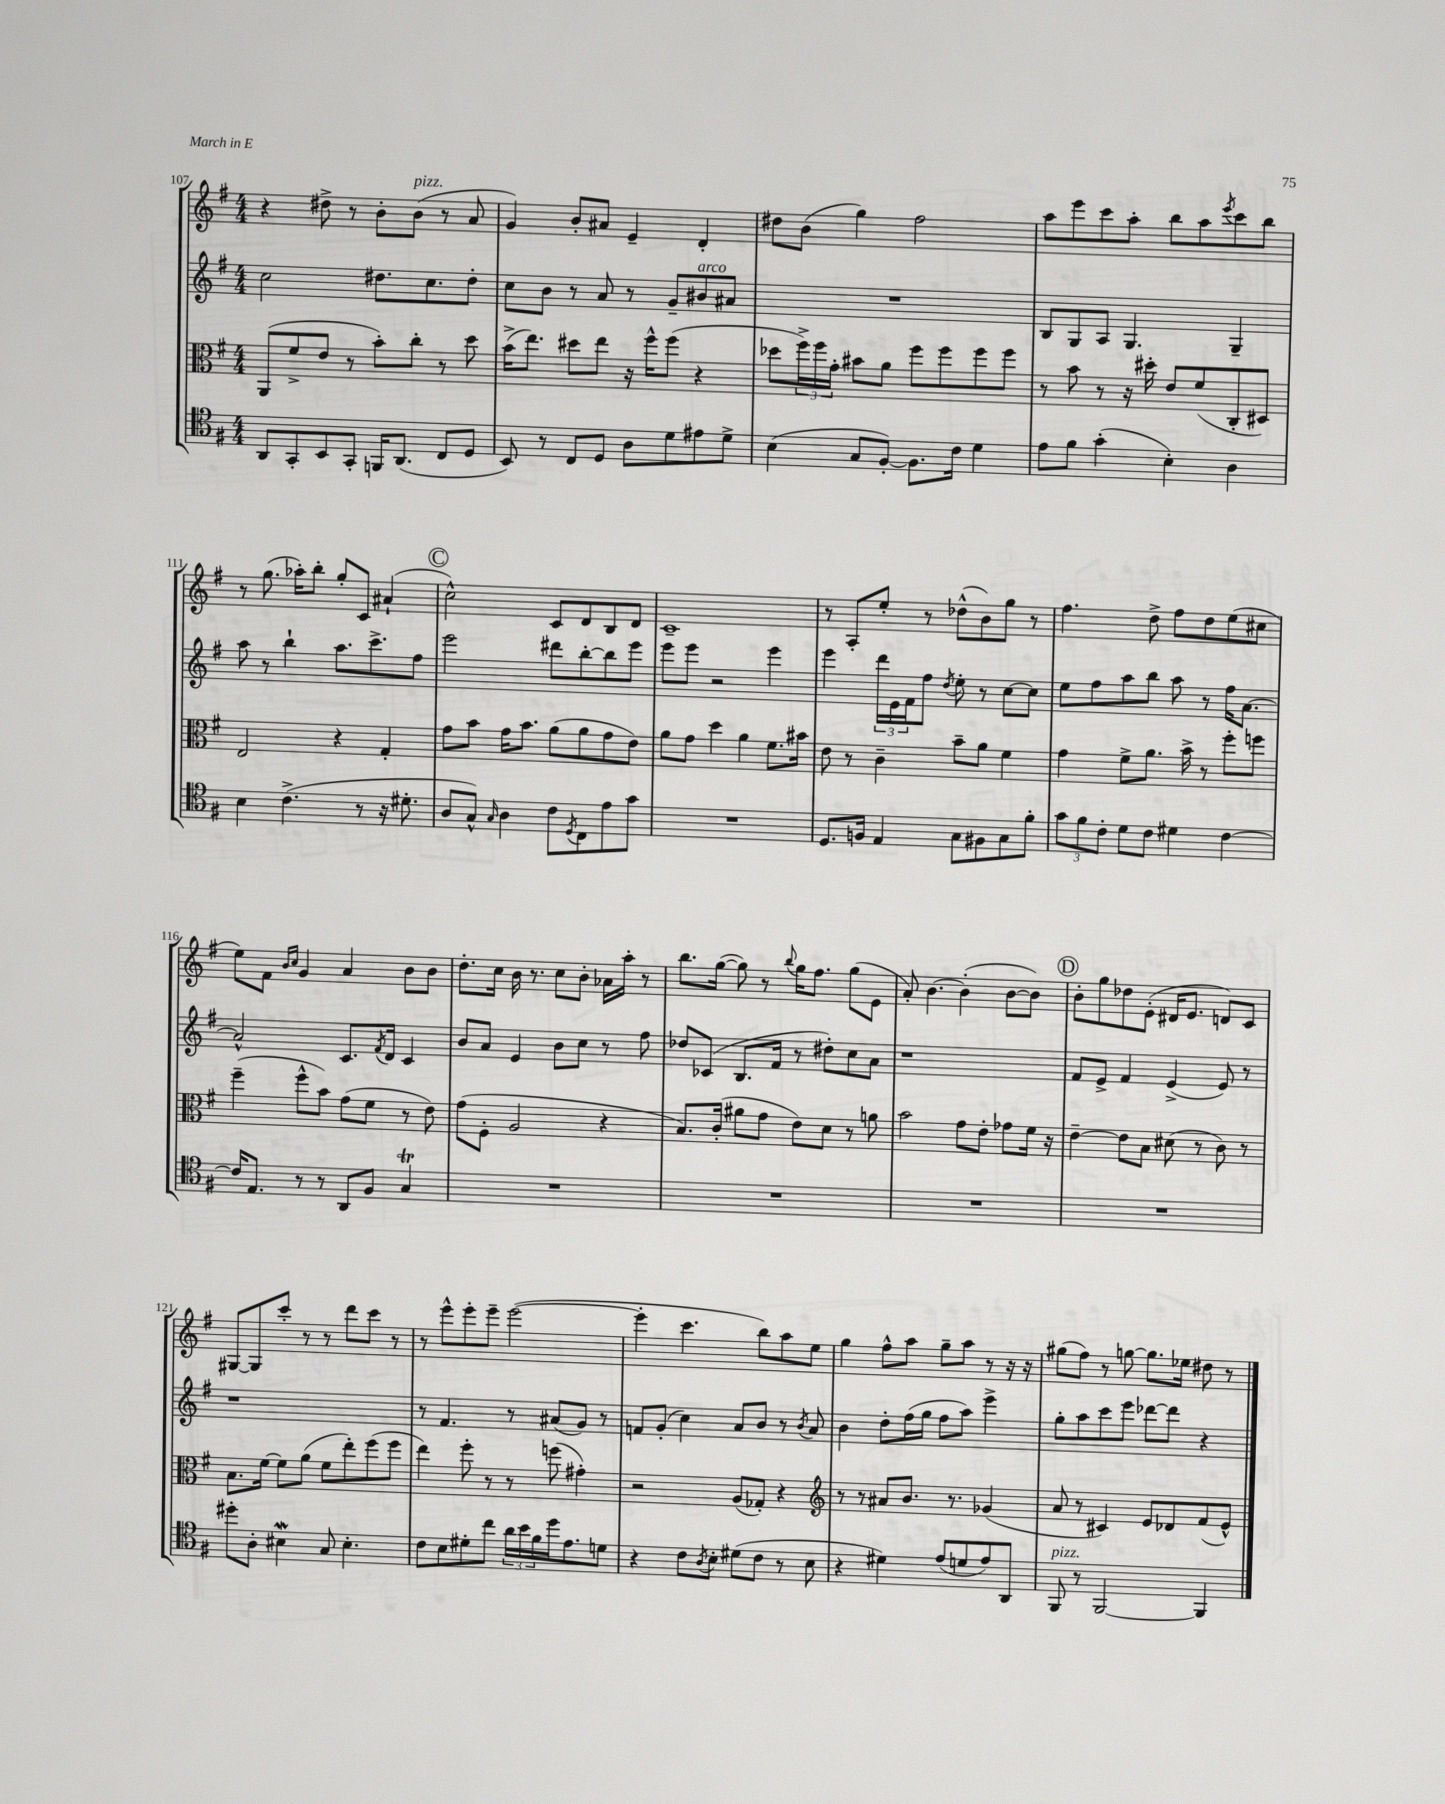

**kern	**kern	**kern	**kern
*staff4	*staff3	*staff2	*staff1
*clefC4	*clefC3	*clefG2	*clefG2
*k[f#]	*k[f#]	*k[f#]	*k[f#]
*M4/4	*M4/4	*M4/4	*M4/4
8AA/L	(8AA/L	2cc\	4r
8GG'/	8f#^/	.	.
8BB/	8e/J	.	8dd#^\
8GG'/J	8r	.	8r
16FF/LK	8b'\L)	8.dd#\L	8b'\L
(8.AA/J	.	.	.
.	8cc'\J	.	(8b\J
.	.	8.cc\	.
8C/L	8r	.	8r
8D/J	8dd\	8dd#'\J	8a/
=	=	=	=
8BB/)	(16b^\LK	8cc\L	4g/)
.	8.ee\J)	.	.
8r	.	8b\J	.
8C/L	8dd#\L	8r	8b'/L
8D/J	8ee\J	8a/	8a#/J
8A\L	16r	8r	4e~/
.	16ff#^^\LK	.	.
8d\	(8ff#\J	8g~/L	.
8e#\	4r	8b#/	4d'/
8d^\J	.	8a#/J	.
=	=	=	=
(4B\	8dd-\L	1r	8dd#\L
.	24ff#^\L)	.	(8b\J
.	24ff#\	.	.
.	24g'\JJ	.	.
8G/L	8b#\L	.	4gg\)
[8F#'/J)	8a\J	.	.
8.F#\]L	8ff#\L	.	2ff#\
.	8ff#\	.	.
16c\Jk	.	.	.
4d\	8ff#\	.	.
.	8ff#\J	.	.
=	=	=	=
8e\L	8r	8B/L	8aa\L
8f#\J	8b\	8G/	8eee\
(4g'\	8r	8A/J	8ccc\
.	16r	4.G/	8aa'\J
.	16dd#'\	.	.
4B'\)	8e/L	.	8bb\L
.	(8f#/	.	8aa\
.	.	.	8qeee/
4A\	8C'/	4G~/	8ccc\
.	8D#/J)	.	8bb\J
=	=	=	=
4B\	2E/	8aa\	8r
.	.	8r	(8.gg\
(4.c^\	.	4bb`\	.
.	.	.	16aa-'\LK)
.	.	.	8bb'\J
.	4r	8.aa\L	8gg'/L
8r	.	.	8c/J
.	.	8.ccc^\	.
16r	4G'/	.	(4a#`/
8.d#'\	.	.	.
.	.	8ff#\J	.
=	=	=	=
8A/L	8g\L	2eee\	2cc^^\)
8G^^/J)	8b\J	.	.
16qqG/	.	.	.
4A\	16g\LK	.	.
.	8.b\J	.	.
8c\L	(8a\L	8ddd#\L	8c/L
8qD/	.	.	.
8C\	8a\	[8bb'\	8d/
8e\	8g\	8bb\]	8B/
8g\J	8e\J)	8eee\J	8d/J
=	=	=	=
1r	8a\L	8eee\L	1c~
.	8g\J	8eee\J	.
.	4dd\	2r	.
.	4a\	.	.
.	8.f#\L	4eee\	.
.	16b#\Jk	.	.
=	=	=	=
8.D/L	8e\	4eee\	8r
.	8r	.	8A'/L
16F/Jk	.	.	.
4E/	4c~\	24ddd\LL	8ee'/J
.	.	24e\	.
.	.	24f#\J	.
.	.	8ff#\J	8r
.	.	8qdd/	.
8G\L	8b~\L	8ee'\	(8dd-^^\L
8F#\	8a\J	8r	8b\)
8G\	4f#\	[8cc\L	8gg\J
8f#'\J	.	8cc\]J	8r
=	=	=	=
12g\L	4g\	8ee\L	4.ff#\
12f#\	.	.	.
.	.	8ff#\	.
12c'\J	.	.	.
8d\L	8f#^\L	8aa\	.
8c\J	8.a\J	8bb\J	8dd^\
4d#\	.	8aa\	8ff#\L
.	16b^\	.	.
.	8r	8r	8dd\
[4c\	8ff#'\L	16ff#\LK	(8ee\
.	.	[8.a\J	.
.	8ff\J	.	8cc#\J
=	=	=	=
16c/]LK	(4ff#~\	2a^^/]	8ee\L)
8.E/J	.	.	.
.	.	.	8f#\J
.	.	.	16qqb/LL
.	.	.	16qqcc/JJ
8r	8ff#^^\L	.	4g/
8r	8b\J)	.	.
8AA/L	(8g\L	8.c/L	4a/
8F#/J	8f#\J	.	.
.	.	8qf#/	.
.	.	16d/Jk	.
4G/	8r	4c/	8b\L
.	8e\)	.	8b\J
=	=	=	=
1r	(8g\L	8b/L	8.dd'\L
.	8F#'\J	8a/J	.
.	.	.	16cc\Jk
.	2A/	4e/	16b\
.	.	.	8.r
.	.	8b\L	8cc\L
.	.	8cc\J	8b'\J
.	4r	8r	16a-\LL
.	.	.	16aa'\JJ
.	.	8ff#\	8r
=	=	=	=
1r	8.B/L)	8dd-/L	8.bb\L
.	.	(8c-/J	.
.	(16c'/Jk	.	([16gg\Jk
.	8a#\L	8.B/L	8gg\])
.	8g\J	.	8r
.	.	16f#/Jk	.
.	.	.	8qqbb/
.	8e\L)	8r	16gg\LK
.	.	.	8.ff#\J
.	8d\J	8dd#'\L)	.
.	8r	8cc\	(8gg\L
.	8a\	8a\J	8e\J
=	=	=	=
1r	2b\	1r	8a'/)
.	.	.	[4.b\
.	8g\L	.	(4b'\]
.	8e'\J	.	.
.	8g-\L	.	[8b\L
.	16f#\Jk	.	8b\]J)
.	16r	.	.
=	=	=	=
1r	[4e~\	8f#/L	8b'\L
.	.	8e^/J	8gg\
.	8e\]L	4f#/	8dd-\
.	8B\J	.	(8e'\J
.	(8d#\	(4e^/	16d#/LK
.	.	.	8.e/J
.	8r	.	.
.	8c\)	8e/)	8d/L)
.	8r	8r	8c/J
=	=	=	=
8dd#'\L	8.B\L	1r	[8G#/L
8A'\J	.	.	8G#/]
.	[16f#\Jk	.	.
4B#\	8f#\]L	.	8ccc'/J
.	(8a\J	.	8r
8G/	8f#\L	.	8r
4.B#'\	8ee'\)	.	8ddd\L
.	(8ff#\	.	8ccc\J
.	8ff#\J	.	8r
=	=	=	=
8c\L	4ee\)	8r	8r
8B\	.	4.f#/	8eee^^\L
8d#'\	8ff#'\	.	8eee'\
8cc\J	8r	.	8eee~\J
24a\LL	8r	8r	([2eee\
24b\	.	.	.
24f#\	.	.	.
16dd\J	(8ff\	(8a#/L	.
8.e\	.	.	.
.	4g#'\)	8g/J)	.
8d\J	.	8r	.
=	=	=	=
4r	2r	8f/L	4eee'\]
.	.	(8g'/J	.
8c\L	.	4cc\)	4.ccc\
8qA/	.	.	.
8B'\J	.	.	.
(8d#\L	(8A/L	8a/L	.
8c\J	8G-'/J)	8b/J	8bb\L)
8r	4r	8r	8aa\
.	.	8qb/	.
8B\	.	8a/	8ee\J
=	=	=	=
*	*clefG2	*	*
4r	8r	4b\	4gg\
.	8r	.	.
4d#\)	8a#/L	8dd'\L	8ff#^^\L
.	8.b/J	(16ff#\L	8aa\J
.	.	16gg\JJ	.
(8e/L	.	8ff#\L	8gg~\L
.	8.r	.	.
8d/	.	8aa\J)	8aa\J
8e/)	(4g-/	4eee^\	8r
8AA/J	.	.	16r
.	.	.	16r
=	=	=	=
8FF#/	8a/	8gg'\L	(8gg#\L
8r	8r	8aa\	8ff#\J)
[2FF#/	4c#/)	8ccc\	8r
.	.	8eee\J	[8gg\
.	8e/L	[8ddd-\L	8.gg\]L
.	8d-/	8ddd-\]J	.
.	.	.	16ee-\Jk
4FF#/]	(8f#/	4r	8dd#\
.	8e^^/J)	.	8r
==	==	==	==
*-	*-	*-	*-
